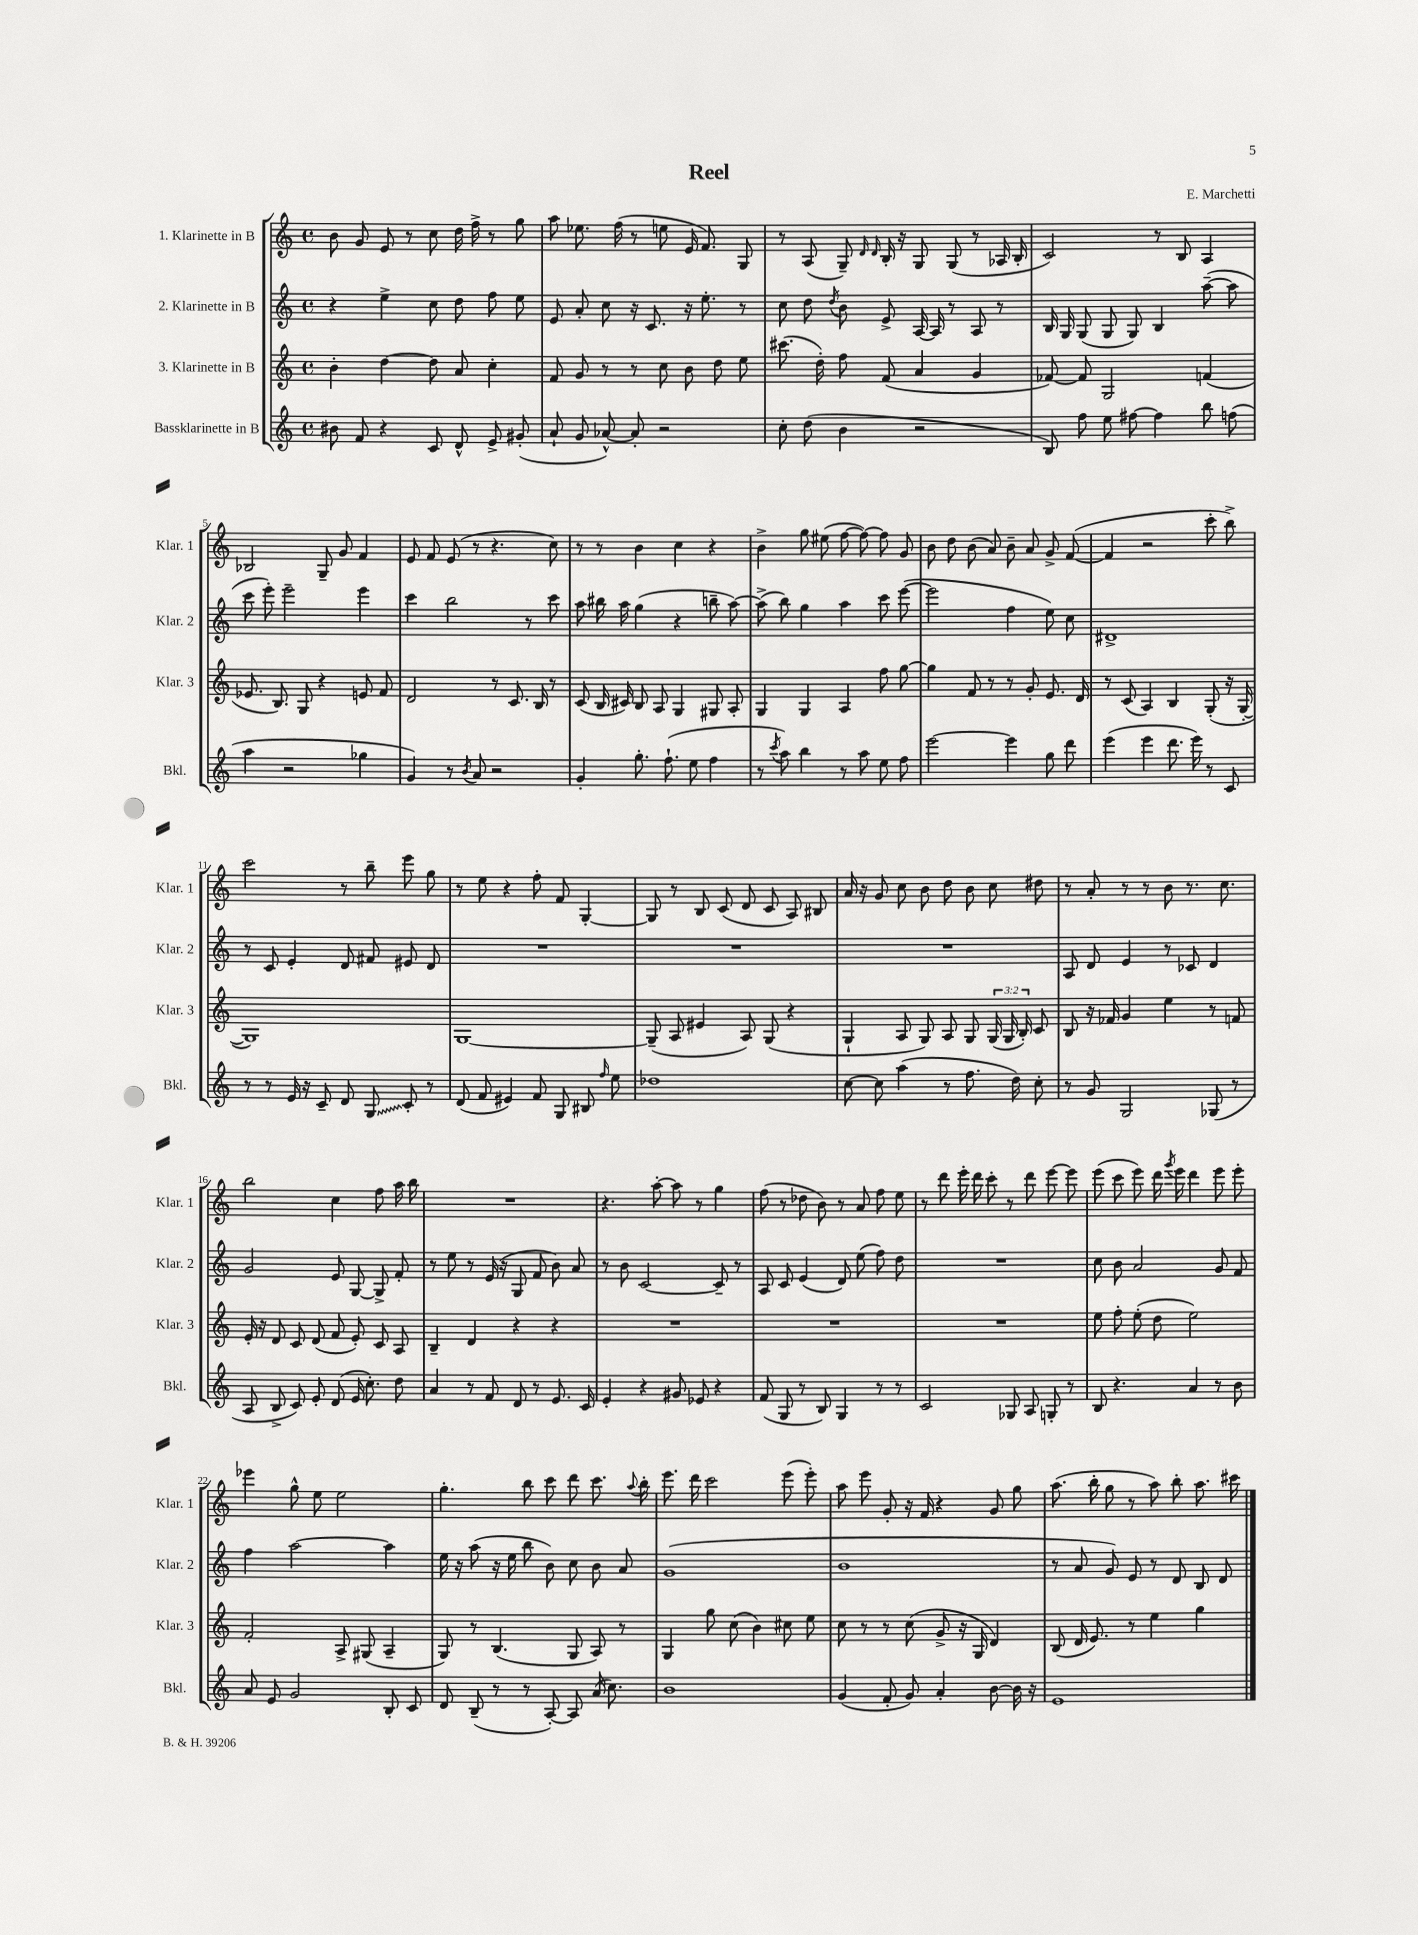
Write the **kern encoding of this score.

**kern	**kern	**kern	**kern
*staff4	*staff3	*staff2	*staff1
*clefG2	*clefG2	*clefG2	*clefG2
*k[]	*k[]	*k[]	*k[]
*M4/4	*M4/4	*M4/4	*M4/4
*met(c)	*met(c)	*met(c)	*met(c)
8b#	4b'	4r	8b
8f	.	.	8g
4r	[4dd	4ee^	8e
.	.	.	8r
8c	8dd]	8cc	8cc
8d^^	8a	8dd	16dd
.	.	.	16ff^
8e^	4cc'	8ff	8r
(8g#'	.	8ee	8gg
=	=	=	=
8a`	8f	8e	8aa
8g	8g	8a'	8.ee-
[8a-^^)	8r	8cc	.
.	.	.	(16ff
8a-']	8r	16r	8r
.	.	8.c	.
2r	8cc	.	8ee
.	8b	16r	16e
.	.	8.ee'	8.f)
.	8dd	.	.
.	8ee	8r	8G
=	=	=	=
8cc'	(8.ccc#	8cc	8r
(8dd	.	8dd	(8A
.	16dd')	.	.
.	.	8qdd	.
4b	8ff	8b	8G~)
.	.	.	16qqd
.	.	.	16qqd
.	(8f	8e^	16B'
.	.	.	16r
2r	4a	[16A	8G
.	.	16A]	.
.	.	8r	(8G
.	4g	8A	8r
.	.	8r	16A-
.	.	.	16B'
=	=	=	=
8B)	[8f-)	16B	2c)
.	.	16G	.
8ff	8f-]	(8G	.
8ee	2G	8G	.
[8ff#	.	8G)	.
4ff#]	.	4B	8r
.	.	.	8B
8bb	(4f	([8aa~	4A
(8ff	.	8aa]	.
=	=	=	=
4aa	8.e-	8ccc	2B-
.	.	8eee')	.
.	8.B)	.	.
2r	.	2eee~	.
.	8G	.	.
.	4r	.	8G~
.	.	.	8g
4gg-	8e	4eee	4f
.	8f	.	.
=	=	=	=
4g)	2d	4ccc	8e
.	.	.	8f
8r	.	2bb	(8e
8qb	.	.	.
8a	.	.	8r
2r	8r	.	4.r
.	8.c	.	.
.	.	8r	.
.	16B	.	.
.	8r	8ccc	8cc)
=	=	=	=
4g'	(8c	8aa	8r
.	16B	16bb#	8r
.	16c#)	16aa	.
8.gg'	8B	(4gg	4b
.	8A	.	.
(8.ff`	.	.	.
.	4G	4r	4cc
8ee	.	.	.
4ff	8G#	8bb~	4r
.	8A'	[8aa)	.
=	=	=	=
8r	4G	(8aa^]	4b^
8qccc	.	.	.
8aa)	.	8bb)	.
4bb	4G	4gg	8gg
.	.	.	(8ee#
8r	4A	4aa	[8ff
8aa	.	.	8ff_)
8ee	8ff	8ccc	8ff]
8ff	[8gg	([8eee	8g
=	=	=	=
[2eee	4gg]	2eee]	8b
.	.	.	8dd
.	8f	.	(8b
.	8r	.	8a)
4eee]	8r	4ff	8b~
.	8g'	.	8a
8gg	8.e	8ee)	8g^
8ddd	.	8cc	([8f
.	16d	.	.
=	=	=	=
(4eee	8r	1d#^	4f]
.	(8c	.	.
4eee	4A)	.	2r
8.ddd	4B	.	.
16eee)	.	.	.
8r	(8G'	.	8ccc'
8c	16r	.	8bb^)
.	[16G'	.	.
=	=	=	=
8r	1G])	8r	2ccc
8r	.	8c	.
16e	.	4e'	.
16r	.	.	.
8c~	.	.	.
8d	.	8d	8r
8G	.	8f#	8bb~
8c'	.	8e#	8eee
8r	.	8d	8gg
=	=	=	=
(8d	[1G	1r	8r
8f	.	.	8ee
4e#)	.	.	4r
8f	.	.	8ff'
8G	.	.	8f
8B#	.	.	[4G'
16qqff	.	.	.
8ee	.	.	.
=	=	=	=
1dd-	(8G~]	1r	8G]
.	8A	.	8r
.	4e#	.	8B
.	.	.	(8c
.	8A)	.	8d
.	(8G	.	8c
.	4r	.	8A)
.	.	.	8B#
=	=	=	=
[8cc	4G`	1r	16a
.	.	.	16r
8cc]	.	.	8g
(4aa	8A	.	8cc
.	8G)	.	8b
8r	8A	.	8dd
8.ff	8G	.	8b
.	(24G	.	8cc
.	24G	.	.
16dd)	.	.	.
.	24B')	.	.
8cc'	8c	.	8dd#
=	=	=	=
8r	8B	8A	8r
8g	16r	8d	8a'
.	16f-	.	.
2G	4g	4e	8r
.	.	.	8r
.	4ee	8r	8b
.	.	8c-	8.r
(8G-	8r	4d	.
.	.	.	8.cc
8r	8f	.	.
=	=	=	=
8A	16e'	2g	2bb
.	16r	.	.
8B^	8d	.	.
8c)	8c	.	.
8e'	(8d	.	.
(8d	8f	8e	4cc
16e	8e')	[8G	.
8.cc')	.	.	.
.	8c	8G^]	8ff
8dd	8A	8f'	16aa
.	.	.	16bb
=	=	=	=
4a	4B~	8r	1r
.	.	8ee	.
8r	4d	8r	.
8f	.	(16e	.
.	.	16r	.
8d	4r	8G	.
8r	.	8f	.
8.e	4r	8b)	.
.	.	8a	.
16c	.	.	.
=	=	=	=
4e'	1r	8r	4.r
.	.	8b	.
4r	.	[2c	.
.	.	.	[8aa'
8g#	.	.	8aa]
8e-	.	.	8r
4r	.	8c~]	4gg
.	.	8r	.
=	=	=	=
(8f	1r	8A	(8ff
8G	.	8c	8r
8r	.	(4e	8dd-
8B)	.	.	8b)
4G	.	8d)	8r
.	.	(8ee	8a
8r	.	8ff)	8ff
8r	.	8dd	8ee
=	=	=	=
2c	1r	1r	8r
.	.	.	8ddd
.	.	.	16eee'
.	.	.	16ddd
.	.	.	8ccc'
8G-	.	.	8r
8A	.	.	8ddd
8G'	.	.	[8eee
8r	.	.	8eee]
=	=	=	=
8B	8ee	8cc	(8eee
4.r	8ff'	8b	8ccc
.	(8ee'	2a	8eee)
.	8dd	.	16ddd
.	.	.	8qggg
.	.	.	16eee
4a	2ee)	.	4ddd
8r	.	8g	8eee
8b	.	8f	8eee'
=	=	=	=
8a	2f'	4ff	4eee-
8e	.	.	.
2g	.	[2aa	8gg^^
.	.	.	8ee
.	8A^	.	2ee
.	(8G#	.	.
8B'	4A~	4aa]	.
8c	.	.	.
=	=	=	=
8d	8G)	16ee	4.gg'
.	.	16r	.
(8B~	8r	(8aa	.
8r	(4.B	16r	.
.	.	16ee	.
8r	.	8bb	8bb
[8A')	.	8b)	8ccc
8A]	8G	8cc	8ddd
(16a	8A)	8b	8.ccc
8.cc)	.	.	.
.	8r	8a	.
.	.	.	8qqaa
.	.	.	16bb'
=	=	=	=
1b	4G	(1g	8.eee
.	.	.	16ddd
.	8gg	.	2ccc
.	(8cc	.	.
.	4b)	.	.
.	8cc#	.	(8eee
.	8ee	.	8eee')
=	=	=	=
(4g	8cc	1b	8aa
.	8r	.	8eee
8f'	8r	.	8g'
8g)	(8cc	.	16r
.	.	.	16f
4a'	8g^	.	4r
.	16r	.	.
.	16G	.	.
[8b	4d)	.	8g
16b]	.	.	8gg
16r	.	.	.
=	=	=	=
1e	(8B	8r	(8.aa
.	16d	8a	.
.	8.e)	.	16bb'
.	.	8g)	8gg
.	8r	8e	8r
.	4ee	8r	8aa)
.	.	8d	8bb'
.	4gg	8B	8.aa
.	.	8d	.
.	.	.	16ccc#
==	==	==	==
*-	*-	*-	*-
